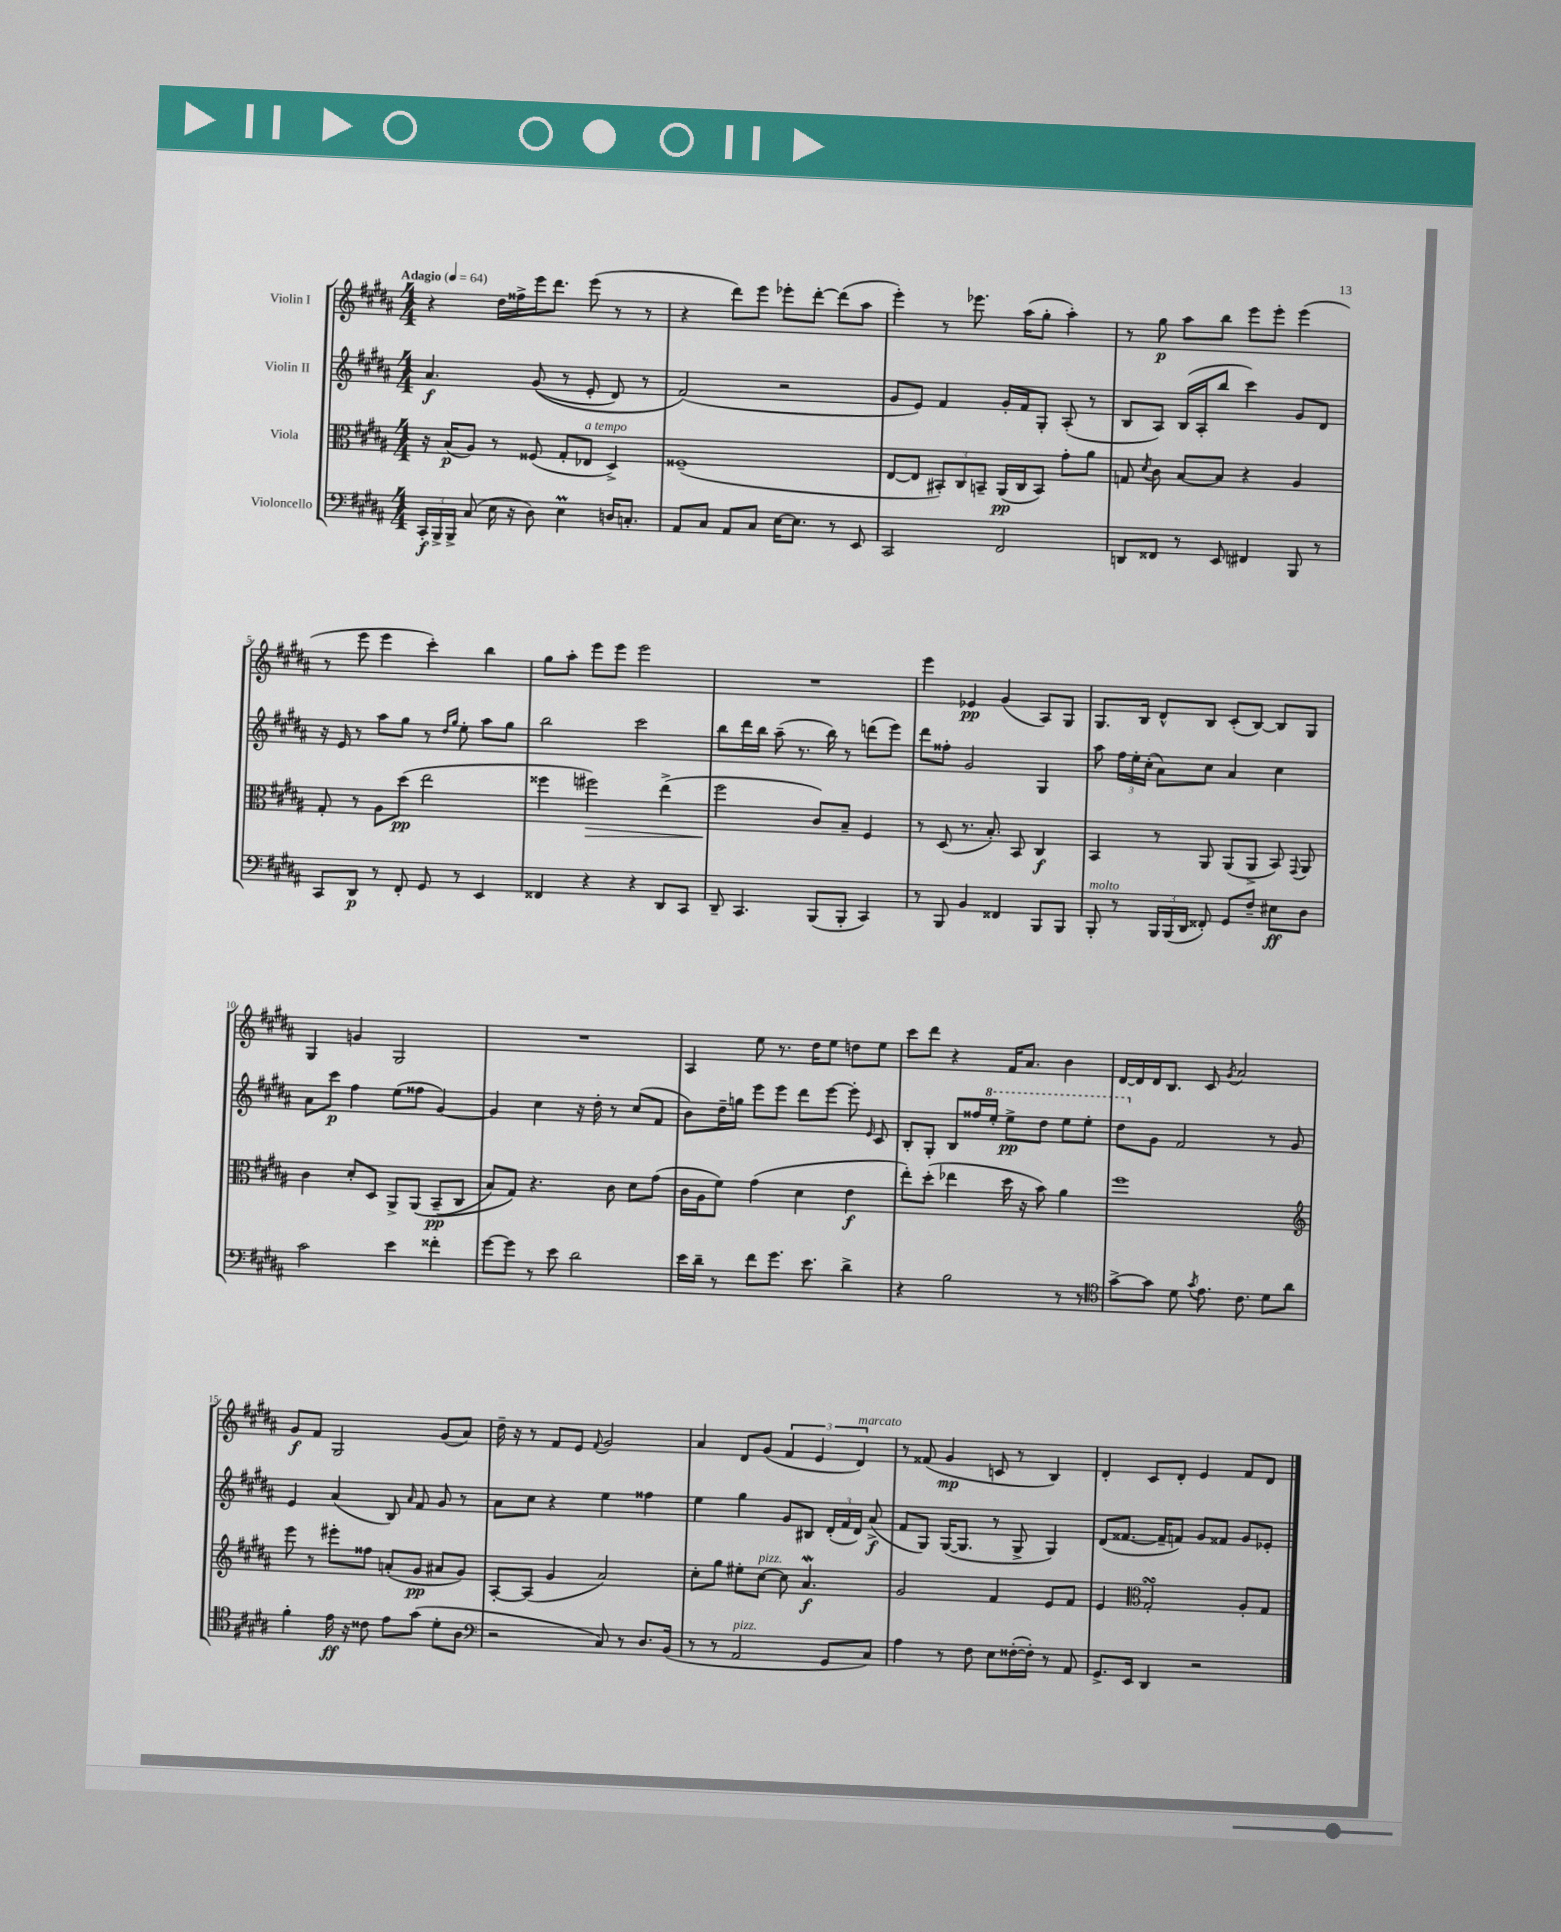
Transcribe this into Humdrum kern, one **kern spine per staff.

**kern	**kern	**kern	**kern
*staff4	*staff3	*staff2	*staff1
*clefF4	*clefC3	*clefG2	*clefG2
*k[f#c#g#d#a#]	*k[f#c#g#d#a#]	*k[f#c#g#d#a#]	*k[f#c#g#d#a#]
*M4/4	*M4/4	*M4/4	*M4/4
*MM64	*MM64	*MM64	*MM64
24CC#'	16r	4.a#	4r
24BBB^	.	.	.
.	(16B	.	.
24BBB^	.	.	.
(8C#	8A#)	.	.
16E	8r	.	16dd#
16r	.	.	16ff##^
8D#)	(8F##	&((8g#	16eee
.	.	.	8.ddd#
4E	8G#'	8r	.
.	8E-	8e'	(8eee
16D	4D#^)	8d#)	8r
8.C'	.	.	.
.	.	8r	8r
=	=	=	=
8AA#	(1F##~	(2f#&)	4r
8C#	.	.	.
8AA#	.	.	8ddd#)
8C#	.	.	8eee
[16E	.	2r	8eee-'
8.E]	.	.	.
.	.	.	[8ddd#'
8r	.	.	(8ddd#]
8EE	.	.	8aa#
=	=	=	=
2CC#	[8E	8g#	4eee')
.	8E]	8e)	.
.	12BB#')	4f#	8r
.	12C#	.	.
.	.	.	8.eee-
.	12BB~	.	.
2FF#	(16AA#	16g#'	.
.	16C#	16f#	(16aa#
.	8BB)	8G#'	8gg#'
.	8g#'	(8A#'	4aa#')
.	8a#	8r	.
=	=	=	=
8DD	8G	8B	8r
.	8qd#	.	.
8FF##	8c#	8A#)	8gg#
8r	[8B	(16B	8aa#
.	.	16A#'	.
8EE	8B]	8bb	8bb
4FF#	4r	4ccc#)	8eee
.	.	.	8eee'
8BBB	4A#	8g#	(4eee
8r	.	8d#	.
=	=	=	=
8CC#	8G#'	16r	8r
.	.	16e	.
8DD#	8r	8r	8eee
8r	8A#	8aa#	4eee
8FF#'	(8dd#	8gg#	.
8GG#	2ee	8r	4ccc#')
.	.	16qqdd#	.
.	.	16qqgg#	.
8r	.	8ee'	.
4EE	.	8aa#	4bb
.	.	8gg#	.
=	=	=	=
4FF##	4ff##	2bb	8gg#
.	.	.	8aa#'
4r	2ff#)	.	8eee
.	.	.	8eee
4r	.	2ccc#	2eee
8DD#	(4ee^	.	.
8CC#	.	.	.
=	=	=	=
8DD#~	2ff#	8bb	1r
4.CC#	.	16ddd#	.
.	.	16bb	.
.	.	(8aa#~	.
.	.	8.r	.
(8BBB	8c#)	.	.
.	.	16bb)	.
8BBB'	8B~	8r	.
4CC#)	4F#	(8ddd	.
.	.	8eee)	.
=	=	=	=
8r	8r	8ddd#	4eee
8BBB	(8D#	8ff##'	.
4BB	8.r	2g#	4e-
.	8.B')	.	.
4FF##	.	.	(4g#
.	8BB	.	.
8BBB	4C#	4G#	8A#)
8BBB	.	.	8G#
=	=	=	=
8BBB'	4BB	8aa#	8.G#
8r	.	24ff#	.
.	.	24ee'	.
.	.	.	16B
.	.	(24cc#'	.
24BBB	8r	8a#)	8d#^^
(24BBB	.	.	.
24DD#	.	.	.
8FF##')	8AA#	8cc#	8B
8GG#	(8AA#	4a#	(8c#'
8F#~	8AA#^	.	[8B)
8E#	8BB)	4cc#	8B]
.	8qqGG#	.	.
8D#	8AA#	.	8G#
=	=	=	=
2c#	4c#	8a#	4G#
.	.	8ccc#	.
.	8d#'	4ff#	4g
.	8D#	.	.
4e	8AA#^	(8ee	2G#
.	&(8AA#	8ff##	.
4f##'	(8BB~	[4g#)	.
.	8C#	.	.
=	=	=	=
[8g#	8B)	4g#]	1r
8g#]	8G#&)	.	.
8r	4.r	4cc#	.
8e	.	.	.
2d#	.	16r	.
.	.	16dd#'	.
.	8c#	8r	.
.	8d#	(8cc#	.
.	(8g#	8f#	.
=	=	=	=
16e	16c#	8b)	4A#
16d#~	16A#	.	.
8r	8f#)	16dd#~	.
.	.	16gg	.
8f#	(4g#	8eee	8ee
8.g#	.	8eee	8.r
.	4d#	8ddd#	.
8.e	.	.	16dd#
.	.	[8eee	8ee
4d#^	4e	8eee']	8dd
.	.	16qqe	.
.	.	8c#	8ee
=	=	=	=
4r	8ee')	8B'	8ccc#
.	(8dd#'	8G#'	8ddd#
2B	4ee-	8B	4r
.	.	16ff##	.
.	.	16eee'	.
.	16dd#	8eee^	16f#
.	16r	.	8.a#
.	8b)	8ddd#	.
8r	4a#	8eee	4b
8r	.	8eee'	.
=	=	=	=
*clefC4	*	*	*
[8g#^	1ff#	8ddd#	[16d#
.	.	.	16d#]
8g#]	.	8g#	16d#
.	.	.	8.B
8d#	.	2f#	.
8qg#	.	.	.
8.e	.	.	8c#
.	.	.	8qg#
.	.	.	2a#
8.c#	.	.	.
8d#	.	8r	.
8a#	.	8g#	.
=	=	=	=
*	*clefG2	*	*
4f#'	8eee	4e	8g#
.	8r	.	8f#
16e	8eee#'	(4a#	2G#
16r	.	.	.
8c##	8ff##	.	.
8e	(8a'	8B)	.
.	.	16qqa#	.
(8g#	8g#	8f#	.
8d#'	8a#	8g#	(8g#
8A#	8g#)	8r	8a#)
=	=	=	=
*clefF4	*	*	*
2r	[8A#'	8a#	16dd#~
.	.	.	16r
.	(8A#]	8cc#	8r
.	4g#	4r	8f#
.	.	.	8e
.	.	.	8qqf#
8C#)	2a#)	4ee	2g#
8r	.	.	.
8.D#	.	4ff##	.
(16BB	.	.	.
=	=	=	=
8r	8cc#'	4ee	4a#
8r	8gg#	.	.
2AA#	8ee#'	4gg#	8d#
.	[8cc#	.	(8g#
.	8cc#]	8g#	6f#
.	4.a#	8B#	.
.	.	.	6e
8GG#	.	(24d#'	.
.	.	24f#	.
.	.	24d#)	6d#)
8C#)	.	(8a#^	.
=	=	=	=
4A#	2g#	8f#	8r
.	.	8G#)	(8f##
8r	.	([16G#	4g#
.	.	8.G#]	.
8F#	.	.	.
8E	4f#	8r	8c
([16F##'	.	8G#^	8r
16F##'])	.	.	.
8r	8e	4G#)	4B)
8AA#	8f#	.	.
=	=	=	=
8.GG#^	4e	(8d#	4d#'
.	.	[8.f##	.
16EE	.	.	.
*	*clefC3	*	*
4DD#	2G#'	.	8c#
.	.	16f##~]	.
.	.	8f)	8d#'
2r	.	8g#	4e
.	.	8f##	.
.	8A#'	8g#	8f#
.	8G#	8e-'	8d#
==	==	==	==
*-	*-	*-	*-
